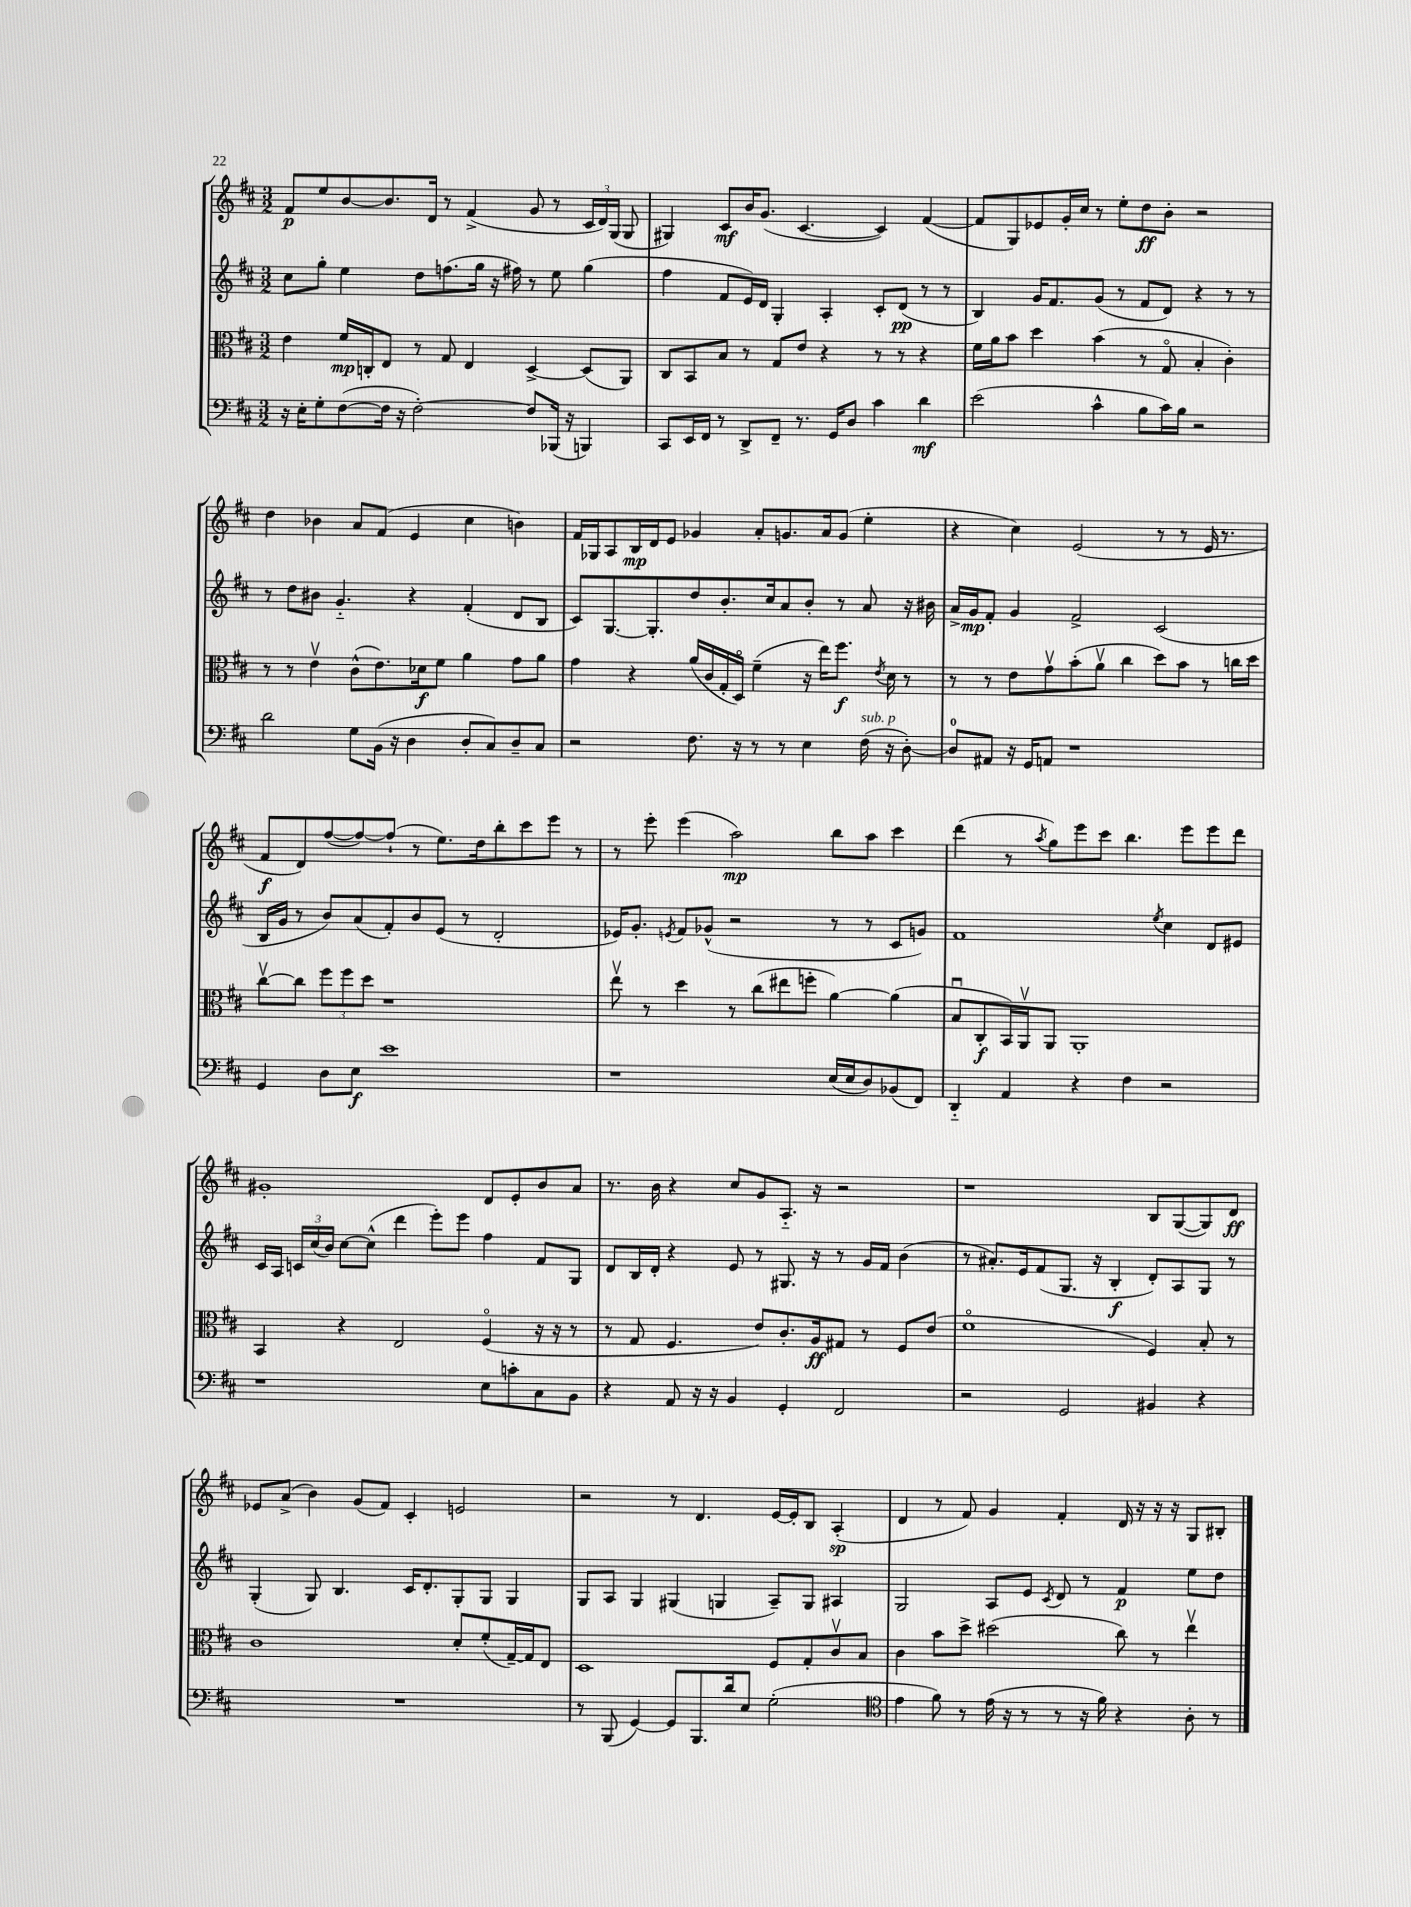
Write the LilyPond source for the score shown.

<<
\new StaffGroup <<
\new Staff = "s0" {
    \clef treble \key d \major \numericTimeSignature \time 3/2
    \autoBeamOff fis'8[\p e''8 b'8~ b'8. d'16] r8 fis'4->( g'8 r8 \tuplet 3/2 { cis'16[ d'16) g16]( } g8 |
    gis4) cis'8[\mf b'16 g'8.]( cis'4.~ cis'4) fis'4~( |
    fis'8[ g8) ees'8 g'16-. cis''16] r8 e''8[-. d''8\ff b'8]-. r2 |
    d''4 bes'4 a'8[ fis'8]( e'4 cis''4 b'4) |
    fis'16[ ges16 a8 b16\mp d'16 e'8] ges'4 a'8[-. g'8. a'16 g'8]( e''4-. |
    r4 cis''4) e'2( r8 r8 e'16 r8. |
    fis'8[\f d'8) fis''8~( fis''8~) fis''8]-!( r8 e''8.[) d''16 b''8-. cis'''8 e'''8] r8 |
    r8 e'''8-. e'''4( a''2\mp) b''8[ a''8] cis'''4 |
    d'''4( r8 \acciaccatura { a''8 } g''8[) e'''8 cis'''8] b''4. e'''8[ e'''8 d'''8] |
    gis'1-. d'8[ e'8-. b'8 a'8] |
    r8. b'16 r4 cis''8[ g'8 a8.]-_ r16 r2 |
    r1 b8[ g8~( g8) d'8]\ff |
    ees'8[ a'8]->( b'4) g'8[( fis'8]) cis'4-. e'2 |
    r2 r8 d'4. e'16[~ e'16-. b8] a4-.\sp( |
    d'4 r8 fis'8) g'4 fis'4-. d'16 r16 r16 r16 g8[ bis8]-. \bar "|." |
}
\new Staff = "s1" {
    \clef treble \key d \major \numericTimeSignature \time 3/2
    \autoBeamOff cis''8[ g''8]-. e''4 d''8[ f''8.( g''16] r16 fis''16) r8 e''8 g''4( |
    fis''4 fis'8[ e'16) d'16] g4-. a4-. cis'8[-. d'8]\pp( r8 r8 |
    b4) g'16[ fis'8. g'8]( r8 fis'8[ d'8]) r4 r8 r8 |
    r8 d''8[ bis'8] g'4.-_ r4 fis'4-.( d'8[ b8] |
    cis'8[) g8.~ g8.-. d''8 b'8.-. cis''16 a'8 b'8]-. r8 a'8 r16 bis'16 |
    a'16[-> g'16\mp fis'8]-. g'4 fis'2-> cis'2( |
    b16[ g'16] r8 b'8[) a'8( fis'8-.) b'8 e'8]( r8 d'2-. |
    ees'16[) g'8.]-. \acciaccatura { e'8 } fis'8[ ges'8]-^( r2 r8 r8 cis'8[ g'8]) |
    fis'1 \acciaccatura { e''8 } cis''4 d'8[ eis'8] |
    cis'16[ a16] \tuplet 3/2 { c'16[ cis''16( b'16]) } cis''8[~ cis''8]-^( d'''4 e'''8[-.) e'''8] fis''4 fis'8[ g8] |
    d'8[ b16 d'16]-. r4 e'8 r8 gis8. r16 r8 g'16[ fis'16] b'4( |
    r8 ais'8.[-.) e'16 fis'8( g8.] r16 b4-.\f d'8[-.) a8 g8] r8 |
    g4-.( g8) b4. cis'16[ d'8.-. g8-. g8] g4 |
    g8[ a8] g4 gis4( g4 a8[--) g8] ais4 |
    g2 a8[ e'8] \acciaccatura { cis'8 } d'8 r8 fis'4\p e''8[ d''8] \bar "|." |
}
\new Staff = "s2" {
    \clef alto \key d \major \numericTimeSignature \time 3/2
    \autoBeamOff e'4 fis'16[\mp c16-. e8] r8 g8 e4 d4~-> d8[( a,8]) |
    cis8[ b,8 b8] r8 g8[ e'8] r4 r8 r8 r4 |
    fis'16[ a'16 b'8] d''4 b'4( r8 g8\flageolet b4-. cis'4-.) |
    r8 r8 e'4\upbow cis'8[-^( e'8.) des'16\f fis'8] a'4 g'8[ a'8] |
    g'4 r4 a'16[( cis'16 g16-. d16]\flageolet) fis'4--( r16 e''16[) fis''8.]\f \acciaccatura { e'8 } d'16 r8 |
    r8 r8 e'8[ g'8\upbow b'8-.( a'8]\upbow cis''4 d''8[) b'8] r8 c''16[ d''16] |
    cis''8[~\upbow cis''8] \tuplet 3/2 { fis''8[ fis''8 d''8] } r1 |
    e''8\upbow r8 d''4 r8 cis''8[( eis''8 f''8]-. a'4~) a'4( |
    b8[\downbow cis8-.\f b,16) a,16\upbow a,8] a,1-. |
    b,4 r4 e2 fis4\flageolet( r16 r16 r8 |
    r8 g8 fis4. e'8[) cis'8.-. a16\ff gis8] r8 fis8[ e'8]( |
    fis'1\flageolet fis4) b8-. r8 |
    cis'1 d'8[-. fis'8-.( g16~--) g16 e8] |
    d1 fis8[ g8-. cis'8\upbow b8] |
    cis'4 b'8[ d''8]-> dis''2( cis''8) r8 e''4\upbow \bar "|." |
}
\new Staff = "s3" {
    \clef bass \key d \major \numericTimeSignature \time 3/2
    \autoBeamOff r16 e16[-. g8-. fis8~( fis16] r16 fis2~-.) fis8[ bes,,16]( r16 b,,4) |
    cis,8[ e,16 fis,16] r8 d,8[-> fis,8]-- r8. g,16[ d8] cis'4 d'4\mf |
    e'2( cis'4-^ b8[ cis'16) b16] r2 |
    d'2 g8[ b,16]( r16 d4 d8[-. cis8) d8-- cis8] |
    r2 fis8. r16 r8 r8 e4 fis16^\markup { \italic "sub. p" }( r16 d8~-.) |
    d8[-0 ais,8] r16 g,16[ a,8] r1 |
    g,4 d8[ e8]\f e'1 |
    r1 e16[( e16 d8) bes,8( fis,8]) |
    d,4-_ a,4 r4 fis4 r2 |
    r1 e8[ c'8-. cis8 b,8] |
    r4 a,8 r16 r16 b,4 g,4-. fis,2 |
    r2 g,2 bis,4 r4 |
    R1. |
    r8 b,,8( g,4~) g,8[ b,,8. d'16 e8] g2-.( |
    \clef tenor e'4 fis'8) r8 e'16( r16 r8 r8 r16 fis'16) r4 a8-. r8 \bar "|." |
}
>>
>>
\layout { \context { \Score \remove "Bar_number_engraver" } }
